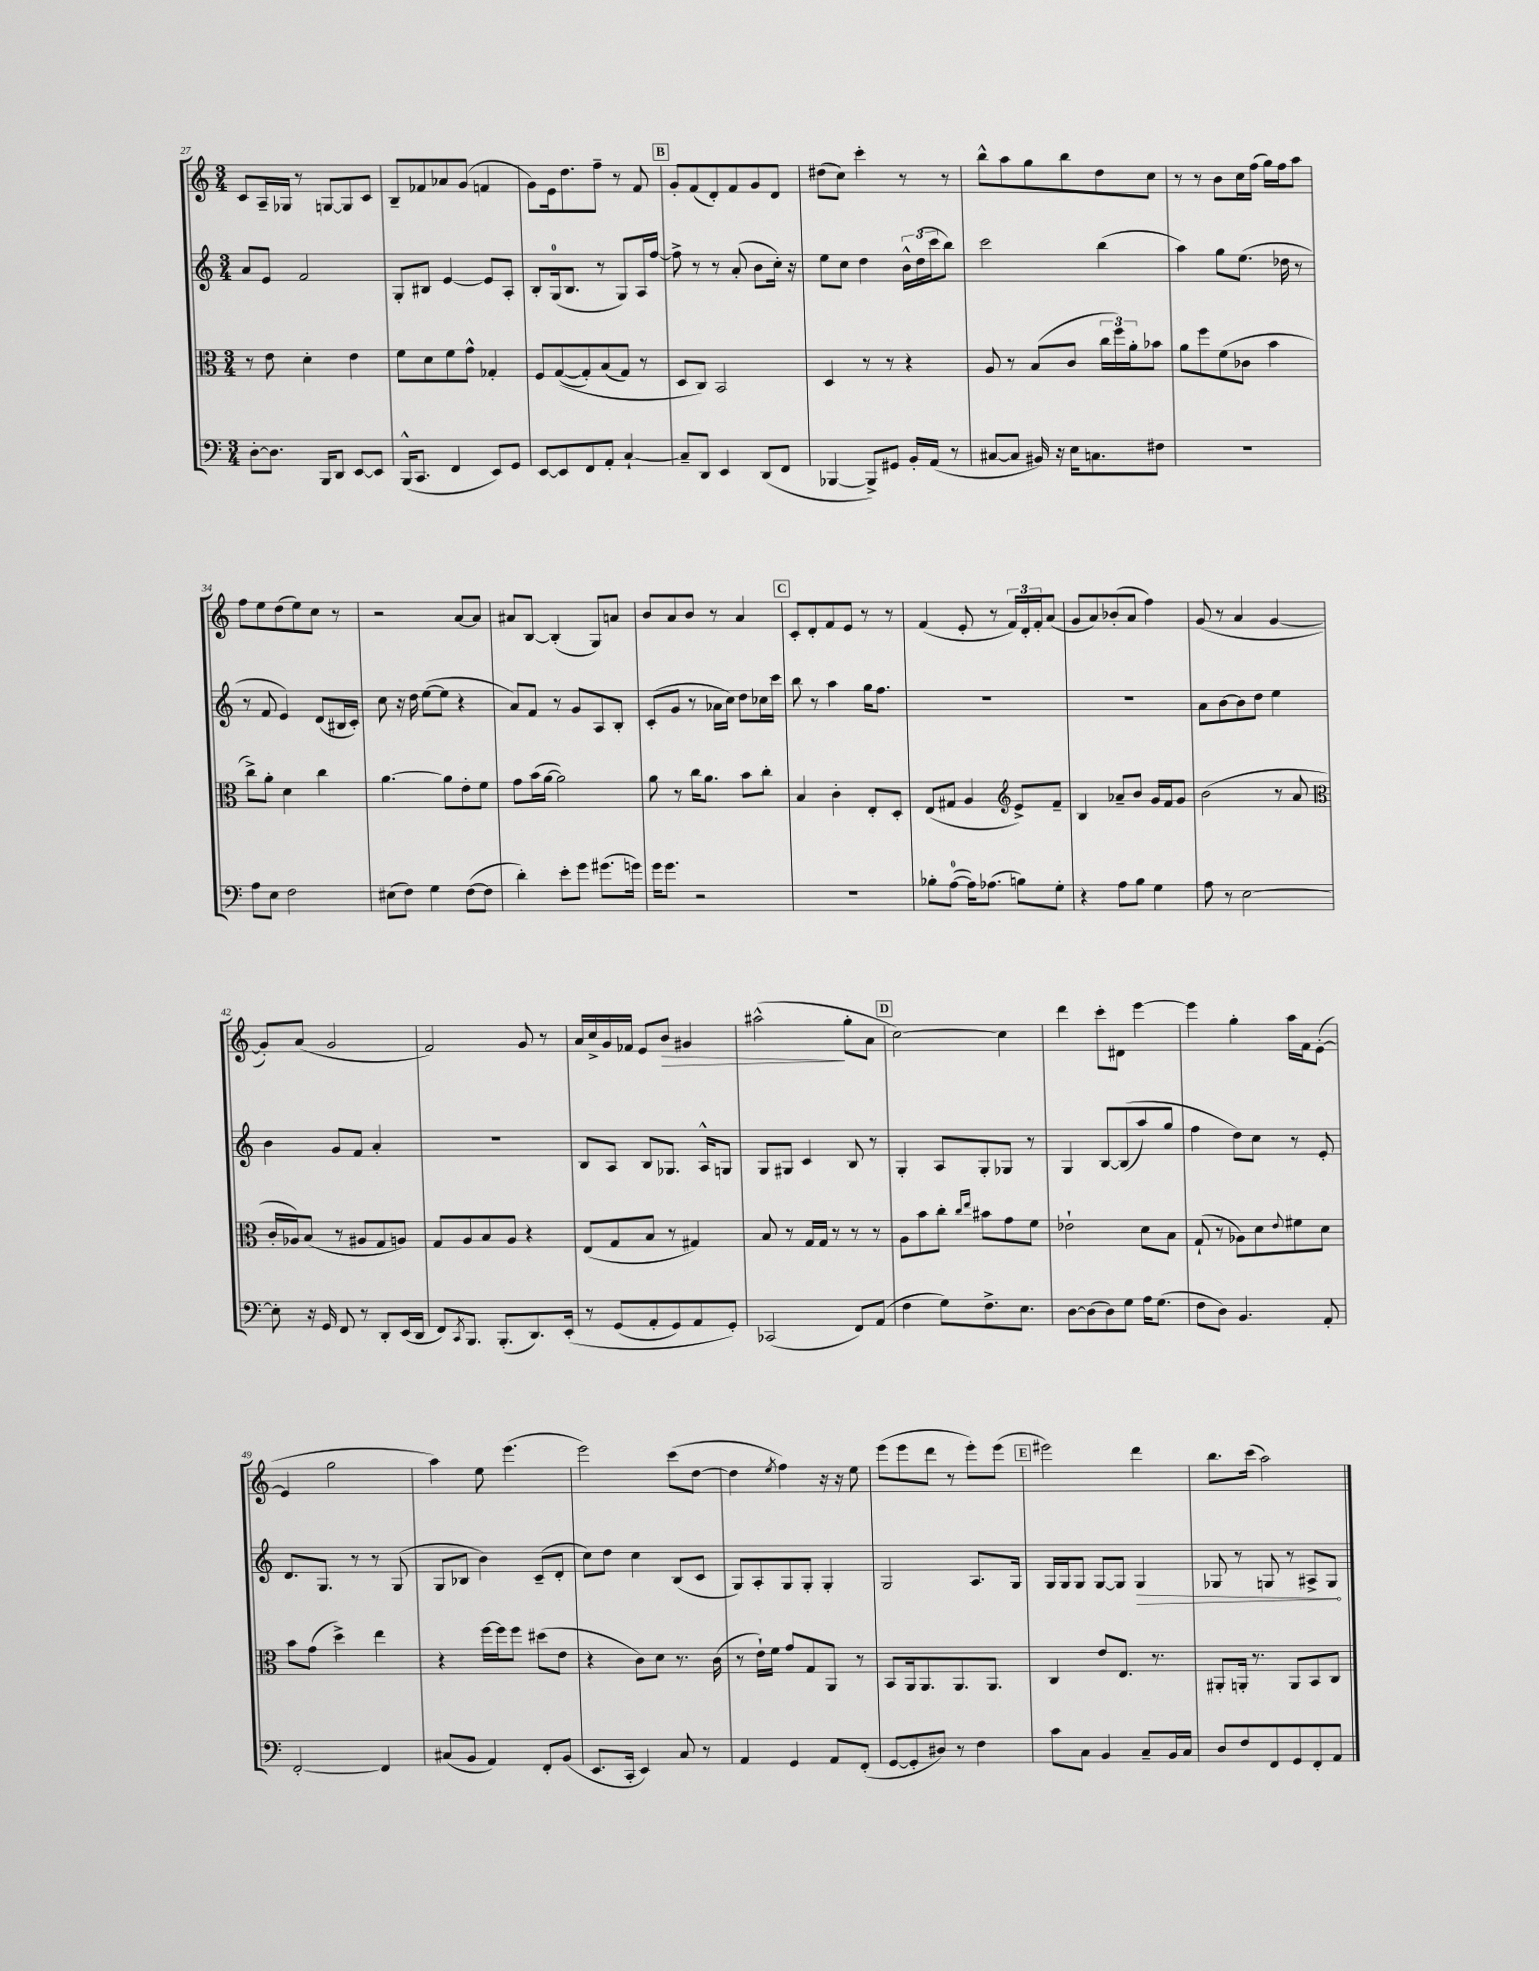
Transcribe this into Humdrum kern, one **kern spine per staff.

**kern	**kern	**kern	**kern
*staff4	*staff3	*staff2	*staff1
*clefF4	*clefC3	*clefG2	*clefG2
*k[]	*k[]	*k[]	*k[]
*M3/4	*M3/4	*M3/4	*M3/4
[8D'	8r	8a	8c
8.D]	8e	8e	16A~
.	.	.	16G-
.	4d'	2f	8r
16BBB	.	.	.
8DD	.	.	[8G
[8EE	4e	.	8G]
8EE]	.	.	8c
=	=	=	=
(16BBB^^	8f	8G'	8B~
8.CC	.	.	.
.	8d	8B#	8f-
4FF	8f	[4e	8a-
.	8g^^	.	(8g
8EE)	4G-'	8e]	4f
8GG	.	8A'	.
=	=	=	=
[8EE	8F	8B'	8g)
8EE]	&(([8G	(16G	16e
.	.	8.B	8.dd
8FF	8G'])	.	.
8AA'	(8B	8r	8ff~
[4C`	8G)	8G)	8r
.	8r	16A	8f
.	.	[16ff	.
=	=	=	=
8C~]	8D	8ff^]	8g'
8DD	8C&)	8r	(8f
4EE	2BB	8r	8d')
.	.	(8a'	8f
(8DD	.	8b	8g
8FF	.	16cc')	8d
.	.	16r	.
=	=	=	=
[4BBB-	4D	8ee	(8dd#
.	.	8cc	8cc)
8BBB-^])	8r	4dd	4ccc'
8GG#	8r	.	.
16BB'	4r	24b^^	8r
.	.	(24dd	.
(16AA	.	.	.
.	.	24ccc	.
8r	.	8bb)	8r
=	=	=	=
[8C#	8A	2ccc	8bb^^
8C#]	8r	.	8aa
16BB#)	(8B	.	8gg
16r	.	.	.
16E	8c	.	8bb
8.C	.	.	.
.	24cc	(4bb	8dd
.	24ff)	.	.
.	24a'	.	.
8F#	8b-	.	8cc
=	=	=	=
2.r	8a	4aa)	8r
.	8ff	.	8r
.	(8f	8gg	8b
.	8c-	(8.ee	16cc
.	.	.	(16ff
.	4b	.	16gg)
.	.	16dd-	16ff
.	.	8r	8aa
=	=	=	=
8A	8cc^)	8r	8ff
8E	8a'	8f	8ee
2F	4d	4e)	(8dd
.	.	.	8ee)
.	4cc	(8d	8cc
.	.	16B#	8r
.	.	16c')	.
=	=	=	=
(8E#	[4.a	8cc	2r
8F)	.	16r	.
.	.	16dd	.
4G	.	([8ee	.
.	8a]	8ee]	.
([8F	8e'	4r	[8a
8F]	8f	.	8a]
=	=	=	=
4d')	8g	8a)	8a#
.	(16b	8f	[8B
.	[16a	.	.
8e'	2a])	8r	(4B']
8g	.	8g	.
(8.g#	.	8A	8G)
.	.	8B'	8a
16g)	.	.	.
=	=	=	=
16g	8a	(8c'	8b
8.g	.	.	.
.	8r	8g	8a
2r	16cc	8r	8b
.	8.a	.	.
.	.	16a-	8r
.	.	16cc)	.
.	8b	8dd	4a
.	8cc'	16cc-	.
.	.	16ccc	.
=	=	=	=
2.r	4B	8bb	8c'
.	.	8r	8d'
.	4c'	4aa	8f
.	.	.	8e
.	8E'	16gg	8r
.	.	8.ff	.
.	8D'	.	8r
=	=	=	=
8B-'	(8E	2.r	(4f
([8A	8G#	.	.
16A])	4A	.	8e'
(8.A-	.	.	.
.	.	.	8r
*	*clefG2	*	*
8B)	8e^)	.	24f)
.	.	.	24d'
.	.	.	24f'
8G'	8f~	.	(8a
=	=	=	=
4r	4B	2.r	8g
.	.	.	8a)
8A	8a-~	.	(8b-'
8B	8b	.	8a
4G	16g	.	4ff)
.	16f	.	.
.	8g	.	.
=	=	=	=
8A	(2b	8a	(8g
8r	.	[8b	8r
[2E	.	8b]	4a
.	.	8dd	.
.	8r	4ee	[4g
.	8a	.	.
=	=	=	=
*	*clefC3	*	*
8E']	16c'	4b	8g'])
.	16A-)	.	.
16r	(8B	.	(8a
16GG	.	.	.
8FF	8r	8g	2g
8r	8A#	8f	.
8DD'	8G	4a'	.
(16EE	8A)	.	.
16DD	.	.	.
=	=	=	=
8FF)	8G	2.r	2f)
8qCC	.	.	.
8.BBB	8A	.	.
.	8B	.	.
(8.BBB'	.	.	.
.	8A	.	.
8.DD)	4r	.	8g
.	.	.	8r
&(16EE'	.	.	.
=	=	=	=
8r	(8E	8B	16a
.	.	.	16cc^
(8GG	8G	8A	16g
.	.	.	16f-
8AA'	8B	8B	8e
8GG)	8r	8.G-	8b
8AA	4G#)	.	4g#
.	.	16A^^	.
8GG'&)	.	8G	.
=	=	=	=
(2CC-	8B	8G	(2aa#^^
.	8r	8G#	.
.	16G	4c	.
.	16G	.	.
.	8r	.	.
8FF)	8r	8B	8gg'
(8AA	8r	8r	8a
=	=	=	=
4F	8A	4G'	[2cc)
.	8b	.	.
8G)	8cc'	8A	.
.	16qqcc	.	.
.	16qqee	.	.
8.F^	8b#	8G'	.
.	8g	8G-	4cc]
8.E	.	.	.
.	8f	8r	.
=	=	=	=
[8D	2e-`	4G	4ddd
(8D]	.	.	.
8D)	.	[8B	8ccc'
8G	.	&((8B]	8d#
16A	8d	8aa)	[4eee
(8.G	.	.	.
.	8B	8gg	.
=	=	=	=
8F	(8G`	4ff	4eee]
8D)	8r	.	.
4.BB	8A-)	8dd&)	4gg'
.	8d	8cc	.
.	8qqe	.	.
.	8f#	8r	16aa
.	.	.	16f
8AA'	8d	8e'	([8e'
=	=	=	=
[2FF'	8b	8.d	4e]
.	(8g	.	.
.	.	8.G	.
.	4dd^)	.	2gg
.	.	8r	.
4FF]	4ee	8r	.
.	.	(8G	.
=	=	=	=
(8C#	4r	8G	4aa)
8BB	.	8B-	.
4AA)	[16ff	4b)	8ee
.	16ff]	.	.
.	8ff	.	(4.eee
8FF'	(8dd#	(8c~	.
(8BB	8e	8d'	.
=	=	=	=
8.EE	4r	8cc)	2eee)
.	.	8dd	.
16CC'	.	.	.
4EE)	8c)	4cc	.
.	8d	.	.
8C	8.r	(8B	(8ccc
8r	.	8c	[8dd
.	(16c	.	.
=	=	=	=
4AA	8r	8G)	4dd]
.	16e`)	8A'	.
.	16f	.	.
.	.	.	8qee
4GG	8g	8G	4ff)
.	8G	8G'	.
8AA	8AA	4G'	16r
.	.	.	16r
(8FF'	8r	.	8ee
=	=	=	=
[8GG	8BB	2G	(8eee
8GG']	16AA	.	8eee
.	8.AA	.	.
8D#)	.	.	8ddd
8r	8.AA	.	8r
4F	.	8.A	8eee')
.	8.AA	.	.
.	.	.	(8eee
.	.	16G	.
=	=	=	=
8c	4C	16G	2eee#)
.	.	16G	.
8C	.	8G	.
4BB	8e	[8G	.
.	8.E	8G]	.
8C~	.	4G	4ddd
.	8.r	.	.
16BB	.	.	.
16C	.	.	.
=	=	=	=
8D	8AA#'	8G-	8.bb
8F	16AA'	8r	.
.	8.r	.	(16ccc
8FF	.	8G	2aa)
8GG	8AA	8r	.
8FF'	8BB	8A#^	.
8AA	8C	8G	.
==	==	==	==
*-	*-	*-	*-
